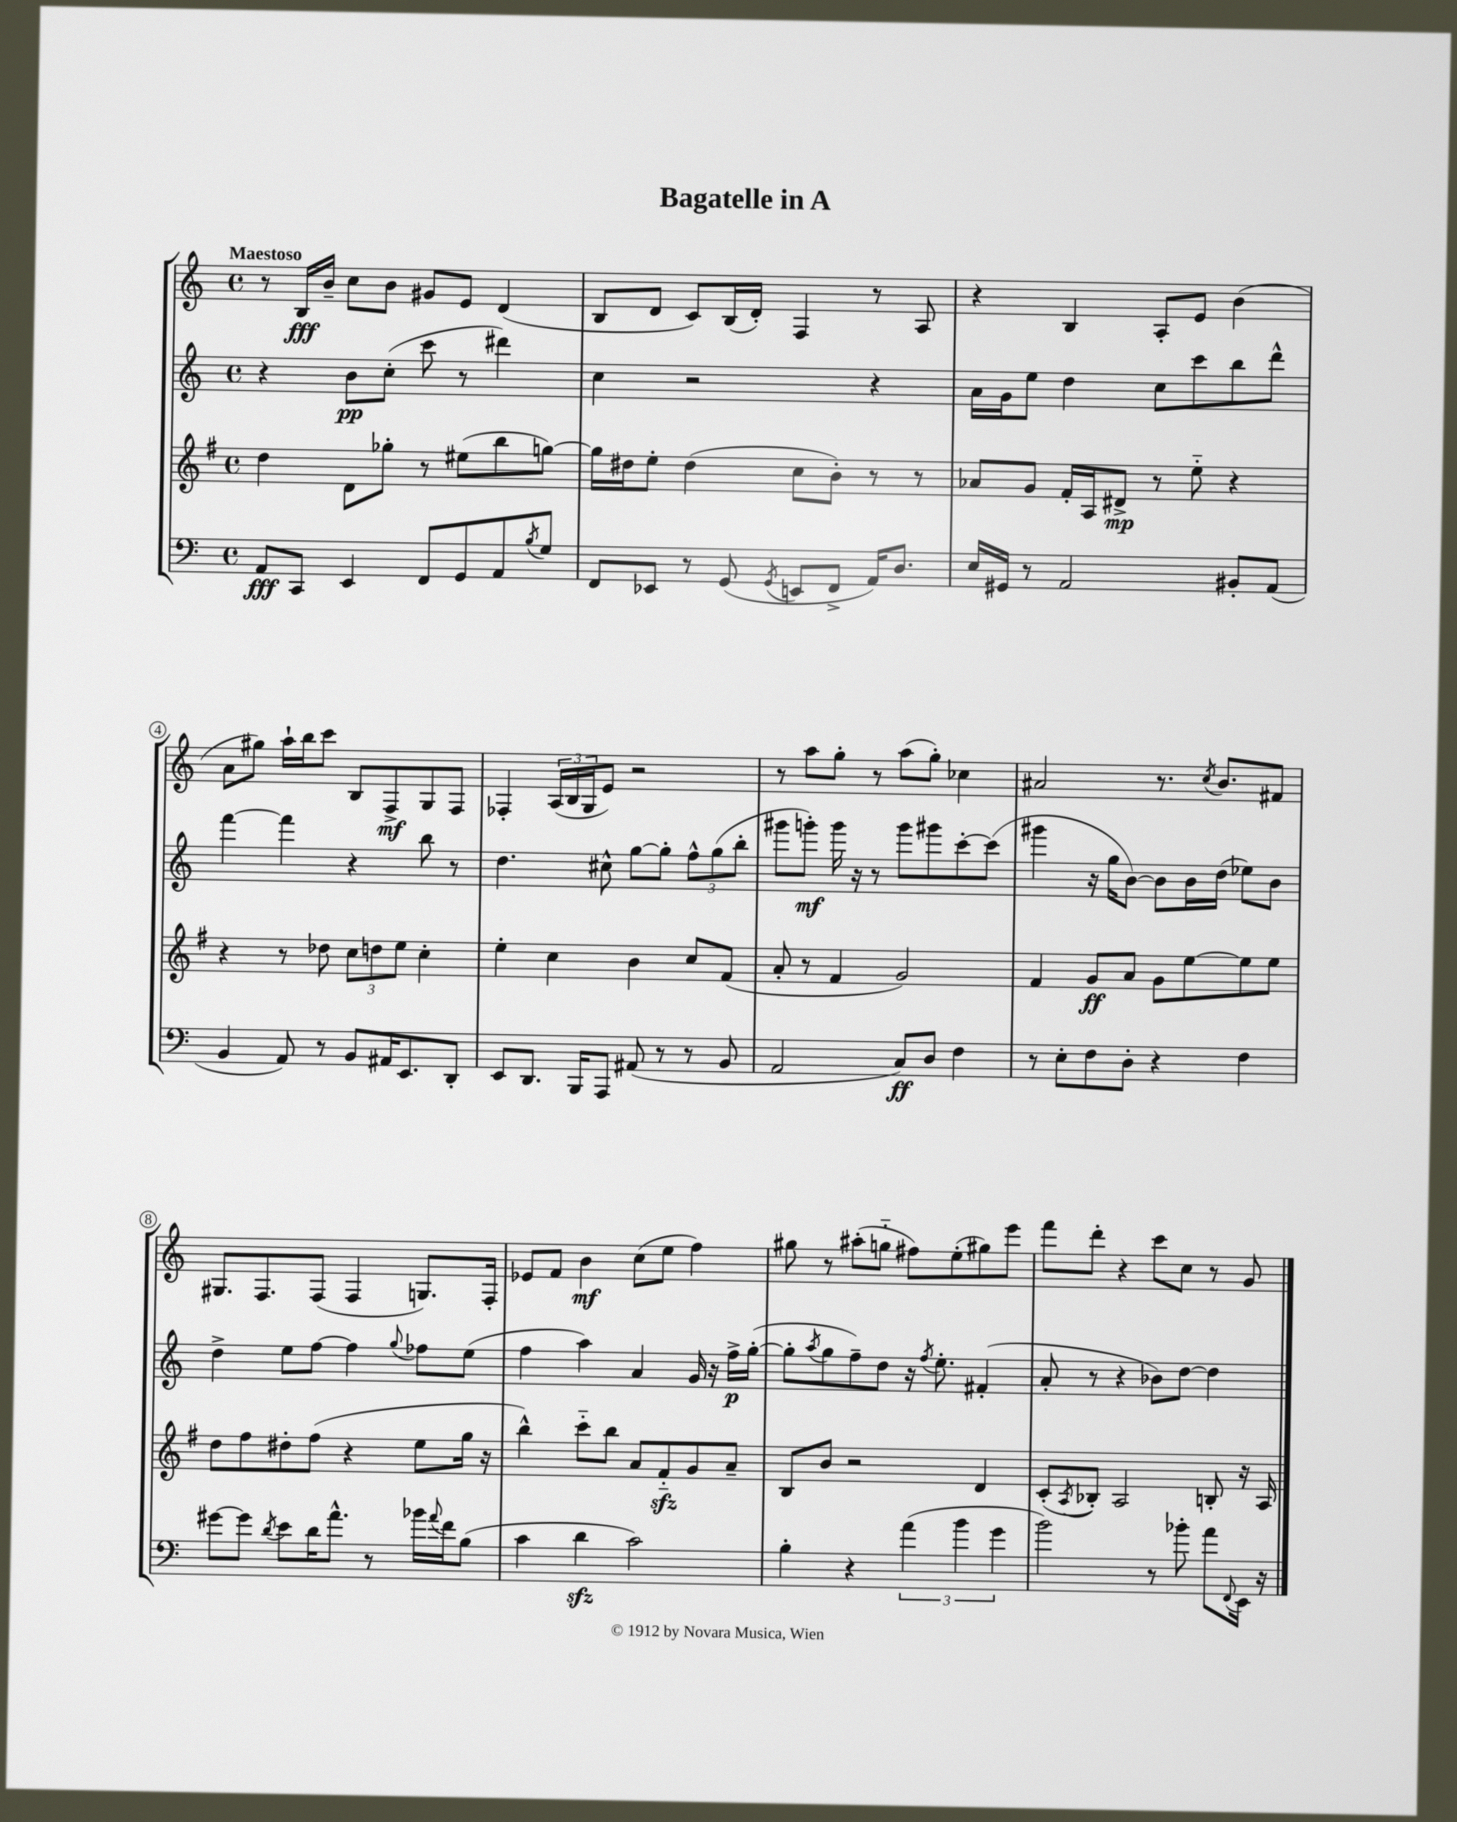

**kern	**kern	**kern	**kern
*staff4	*staff3	*staff2	*staff1
*clefF4	*clefG2	*clefG2	*clefG2
*k[]	*k[f#]	*k[]	*k[]
*M4/4	*M4/4	*M4/4	*M4/4
*met(c)	*met(c)	*met(c)	*met(c)
8AA/L	4dd\	4r	8r
8CC/J	.	.	16B/LL
.	.	.	16b~/JJ
4EE/	8d\L	8b\L	8cc\L
.	8gg-'\J	(8cc'\J	8b\J
8FF/L	8r	8ccc\	8g#/L
8GG/	(8ee#\L	8r	8e/J
8AA/	8bb\	4ddd#\)	(4d/
8qB/	.	.	.
8G/J	[8gg\J)	.	.
=	=	=	=
8FF/L	16gg\]LL	4cc\	8B/L
.	16dd#\J	.	.
8EE-/J	8ee'\J	.	8d/J
8r	(4dd#\	2r	8c/L)
(8GG/	.	.	(16B/L
.	.	.	16d'/JJ)
8qGG/	.	.	.
8EE/L	8cc\L	.	4F/
8FF^/J	8b'\J)	.	.
16AA/LK)	8r	4r	8r
8.D/J	.	.	.
.	8r	.	8A/
=	=	=	=
16E/LL	8a-/L	16a\LL	4r
16GG#/JJ	.	16g\J	.
8r	8g/J	8ee\J	.
2AA/	16f#'/LL	4dd\	4B/
.	16A/J	.	.
.	8d#^/J	.	.
.	8r	8cc\L	8A'/L
.	8ee'~\	8ccc\	8e/J
8BB#'/L	4r	8bb\	(4b\
(8AA/J	.	8ddd^^\J	.
=	=	=	=
4BB/	4r	[4fff\	8a\L
.	.	.	8gg#\J)
8AA/)	8r	4fff\]	16aa`\LL
.	.	.	16bb\J
8r	8dd-\	.	8ccc\J
8BB/L	12cc\L	4r	8B/L
.	12dd\	.	.
16AA#/K	.	.	8F^/
.	12ee\J	.	.
8.EE/	.	.	.
.	4cc'\	8bb\	8G/
8DD'/J	.	8r	8F/J
=	=	=	=
8EE/L	4ee'\	4.dd\	4F-'/
8.DD/J	.	.	.
.	4cc\	.	(24A/LL
.	.	.	24B/
16BBB/LK	.	.	.
.	.	.	24G/J
8AAA/J	.	8cc#^^\	8e/J)
(8AA#/	4b\	[8gg\L	2r
8r	.	8gg'\]J	.
8r	8cc/L	12ff^^\L	.
.	.	(12gg\	.
8BB/	(8f#/J	.	.
.	.	12bb'\J	.
=	=	=	=
2AA/	8a'/	8ggg#\L	8r
.	8r	8ggg'\J)	8aa\L
.	4f#/	16ggg\	8gg'\J
.	.	16r	.
.	.	8r	8r
8C/L)	2g/)	8ggg\L	(8aa\L
8D/J	.	8ggg#\	8gg'\J)
4F\	.	[8ccc'\	4cc-\
.	.	(8ccc\]J	.
=	=	=	=
8r	4f#/	4ggg#\	2a#/
8E'\L	.	.	.
8F\	8g/L	16r	.
.	.	16gg\LK	.
8D'\J	8a/J	[8b\J)	.
4r	8g\L	8b\]L	8.r
.	[8ee\	16b\L	.
.	.	.	8qcc/
.	.	(16dd\JJ	8.b/L
4F\	8ee\]	8ee-\L)	.
.	8ee\J	8b\J	8f#/J
=	=	=	=
[8g#\L	8dd\L	4dd^\	8.G#/L
8g#\]J	8ff#\	.	.
.	.	.	8.F/
8qd/	.	.	.
8e\L	8dd#'\	8ee\L	.
16d\K	(8ff#\J	[8ff\J	(8F/J
8.a^^\J	.	.	.
.	4r	4ff\]	4F/
8r	.	.	.
.	.	8qqgg/	.
16b-\LL	8ee\L	8ff-\L	8.G/L)
8qqa/	.	.	.
16f\J	.	.	.
(8B\J	16gg\Jk	(8ee\J	.
.	16r	.	16F'/Jk
=	=	=	=
4c\	4bb^^\)	4ff\	8e-/L
.	.	.	8f/J
4d\	8ccc'~\L	4aa\)	4b\
.	8bb\J	.	.
2c\)	8a/L	4a/	(8cc\L
.	8f#'~/	.	8ee\J
.	8g/	16g/	4ff\)
.	.	16r	.
.	8a~/J	16ff^\LL	.
.	.	([16gg'\JJ	.
=	=	=	=
4B'\	8B/L	8gg'\]L	8gg#\
.	.	8qaa/	.
.	8b/J	8gg\	8r
4r	2r	8ff~\)	(8aa#'\L
.	.	8dd\J	8gg'~\J
(6a\	.	16r	8ff#\L)
.	.	8qff/	.
.	.	8.ee'\	.
.	.	.	(8ee'\
6b\	.	.	.
.	4d/	(4f#'/	8gg#\)
6g\	.	.	.
.	.	.	8eee\J
=	=	=	=
2b\)	(8c'/L	8a'/	8fff\L
.	8qA/	.	.
.	8B-'/J)	8r	8ddd'\J
.	2A/	4r	4r
8r	.	8b-\L)	8ccc\L
8b-'\	.	[8dd\J	8cc\J
8a\L	8B'/	4dd\]	8r
8qqFF/	.	.	.
16EE\Jk	16r	.	8g/
16r	16A/	.	.
==	==	==	==
*-	*-	*-	*-
